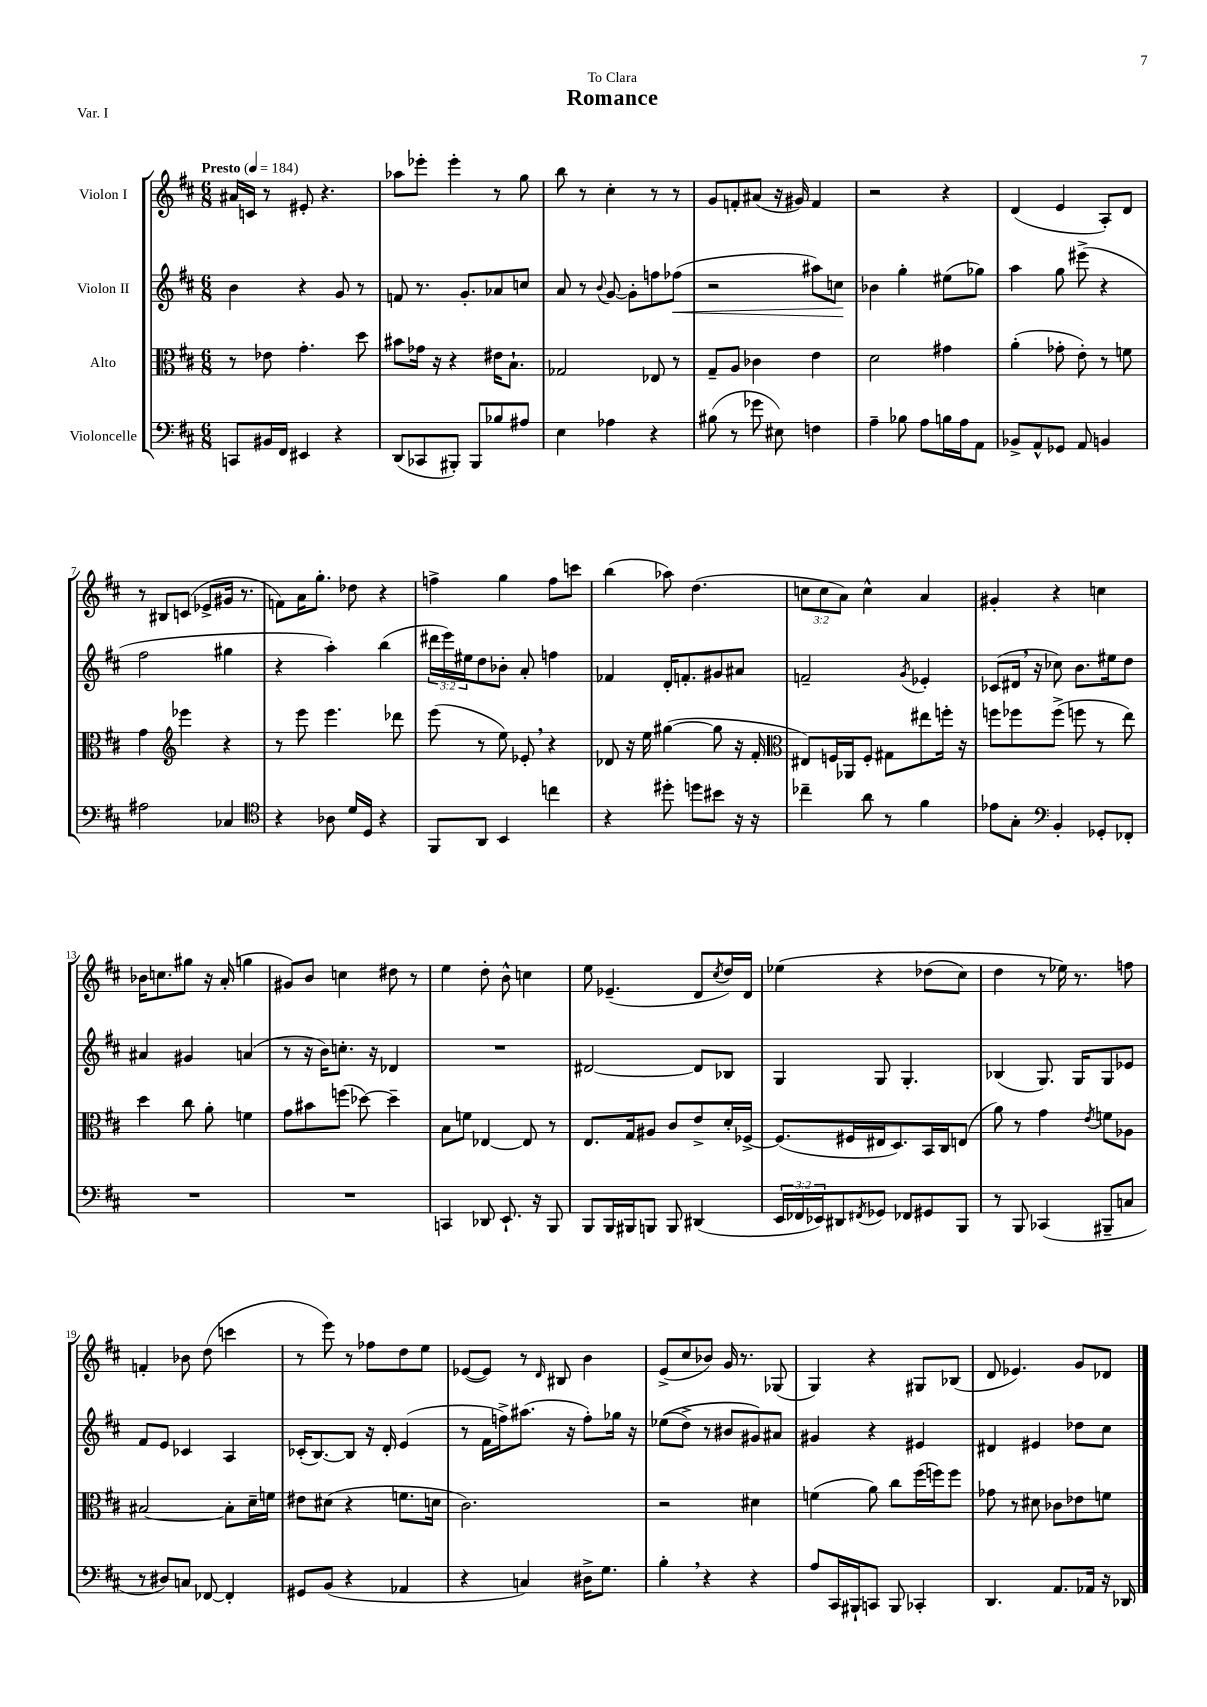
\header { title = "Romance" dedication = "To Clara" piece = "Var. I" }
<<
\new StaffGroup <<
\new Staff = "s0" \with { instrumentName = "Violon I" } {
    \clef treble \key d \major \numericTimeSignature \time 6/8 \override Staff.TupletNumber.text = #tuplet-number::calc-fraction-text \tempo "Presto" 4 = 184
    ais'16 c'16 r8 eis'8-. r4. |
    aes''8 ees'''8-. ees'''4-. r8 g''8 |
    b''8 r8 cis''4-. r8 r8 |
    g'8 f'8-. ais'8( r16 gis'16) f'4 |
    r2 r4 |
    d'4( e'4 a8-.) d'8 |
    r8 bis8 c'8( ees'8-> gis'16 r8. |
    f'8) a'16 g''8.-. des''8 r4 |
    f''4-> g''4 f''8 c'''8 |
    b''4( aes''8) d''4.( |
    \tuplet 3/2 { c''8 c''8 a'8) } c''4-^ a'4 |
    gis'4-. r4 c''4 |
    bes'16 c''8. gis''8 r16 a'16-.( g''4 |
    gis'8) b'8 c''4 dis''8 r8 |
    e''4 d''8-. b'8-^ c''4 |
    e''8 ees'4.--( d'8 \acciaccatura { cis''8 } d''16) d'16 |
    ees''4\( r4 des''8( cis''8) |
    d''4 r8 ees''16\) r8. f''8 |
    f'4-. bes'8 d''8( c'''4 |
    r8 e'''8) r8 fes''8 d''8 e''8 |
    ees'8~( ees'8) r8 \grace { d'16 } bis8 b'4 |
    e'8->( cis''8 bes'8) g'16 r8. ges8( |
    g4) r4 gis8 bes8( |
    d'8 ees'4.) g'8 des'8 \bar "|." |
}
\new Staff = "s1" \with { instrumentName = "Violon II" } {
    \clef treble \key d \major \numericTimeSignature \time 6/8 \override Staff.TupletNumber.text = #tuplet-number::calc-fraction-text
    b'4 r4 g'8 r8 |
    f'8 r8. g'8.-. aes'8 c''8 |
    a'8 r8 \appoggiatura { b'8 } g'8~ g'8-. f''8 fes''8\<( |
    r2 ais''8) c''8\! |
    bes'4 g''4-. eis''8( ges''8) |
    a''4 g''8 eis'''8->( r4 |
    fis''2 gis''4 |
    r4 a''4-.) b''4( |
    \tuplet 3/2 { dis'''16 e'''16) eis''16 } d''8 bes'8-. a'8-. f''4 |
    fes'4 d'16-. f'8.-. gis'8 ais'8 |
    f'2-- \acciaccatura { g'8 } ees'4-. |
    ces'8( dis'16 \breathe r16 ces''8) b'8. eis''16 d''8 |
    ais'4 gis'4 a'4( |
    r8 r16 b'16) c''8.-. r16 des'4 |
    R2. |
    dis'2~ dis'8 bes8 |
    g4 g8 g4.-. |
    bes4( g8.) g16 g8 ees'8 |
    fis'8 e'8 ces'4 a4 |
    ces'16-.( b8.~) b8 r16 d'16-. e'4( |
    r8 fis'16 f''16->) ais''8.( r16 f''8-.) ges''16 r16 |
    ees''8(\( d''8->) r8 bis'8 gis'8\) ais'8 |
    gis'4 r4 eis'4 |
    dis'4 eis'4 des''8 cis''8 \bar "|." |
}
\new Staff = "s2" \with { instrumentName = "Alto" } {
    \clef alto \key d \major \numericTimeSignature \time 6/8
    r8 ees'8 g'4.-. d''8 |
    bis'8 ges'16 r16 r4 eis'16 b8.-! |
    ges2 ees8 r8 |
    g8-- a8 ces'4 e'4 |
    d'2 gis'4 |
    a'4-.( ges'8-. e'8-.) r8 f'8 |
    g'4 \clef treble ees'''4 r4 |
    r8 e'''8 e'''4. des'''8 |
    e'''8( r8 e''8) ees'8-. \breathe r4 |
    des'8 r16 e''16 gis''4~( gis''8 r16 fis'16-. |
    \clef alto eis8) f16 aes,16 f8-. gis8 eis''8 f''16-. r16 |
    f''8 fes''8 fes''8->( f''8 r8 e''8) |
    d''4 cis''8 a'8-. f'4 |
    g'8 bis'8 f''8( des''8~) des''4-- |
    b8 f'8 ees4~ ees8 r8 |
    e8. g16 ais8 cis'8 e'8-> d'16-. fes16~-> |
    fes8.( fis16 eis16 d8.) b,16 cis16 e8( |
    a'8) r8 g'4 \acciaccatura { e'8 } f'8 aes8 |
    bis2~ bis8-. d'16-- f'16 |
    eis'8 dis'8( r4 f'8. d'16 |
    cis'2.) |
    r2 dis'4 |
    f'4( a'8) cis''8 fis''16( f''16) f''8 |
    ges'8 r8 dis'8 ces'8 ees'8 f'8 \bar "|." |
}
\new Staff = "s3" \with { instrumentName = "Violoncelle" } {
    \clef bass \key d \major \numericTimeSignature \time 6/8 \override Staff.TupletNumber.text = #tuplet-number::calc-fraction-text
    c,8 bis,16 fis,16 eis,4 r4 |
    d,8( ces,8 bis,,8-.) bis,,8 bes8 ais8 |
    e4 aes4 r4 |
    bis8( r8 ges'8 eis8) f4 |
    a4-- bes8 a8 b16 a16 a,8 |
    bes,8-> a,8-^ ges,8 a,8 b,4 |
    ais2 ces4 |
    \clef tenor r4 aes8 d'16 d16 r4 |
    fis,8 a,8 b,4 c''4 |
    r4 dis''8-. d''8 bis'8 r16 r16 |
    ces''4-- a'8 r8 fis'4 |
    ees'8 g8-. \clef bass b,4-. ges,8-. fes,8-. |
    R2. |
    R2. |
    c,4 des,8 e,8.-! r16 b,,8 |
    b,,8 b,,16 bis,,16 b,,8 b,,8 dis,4( |
    \tuplet 3/2 { e,16 fes,16 ees,16) } dis,8 \acciaccatura { fis,8 } ges,8 fes,8 gis,8 b,,8 |
    r8 b,,8 ces,4( bis,,8-- c8 |
    r8 dis8) c8 fes,8~ fes,4-. |
    gis,8 b,8( r4 aes,4 |
    r4 c4) dis16-> g8. |
    b4-. \breathe r4 r4 |
    a8 cis,16 bis,,16-! c,8 bis,,8 ces,4-. |
    d,4. a,8. aes,16 r16 des,16 \bar "|." |
}
>>
>>
